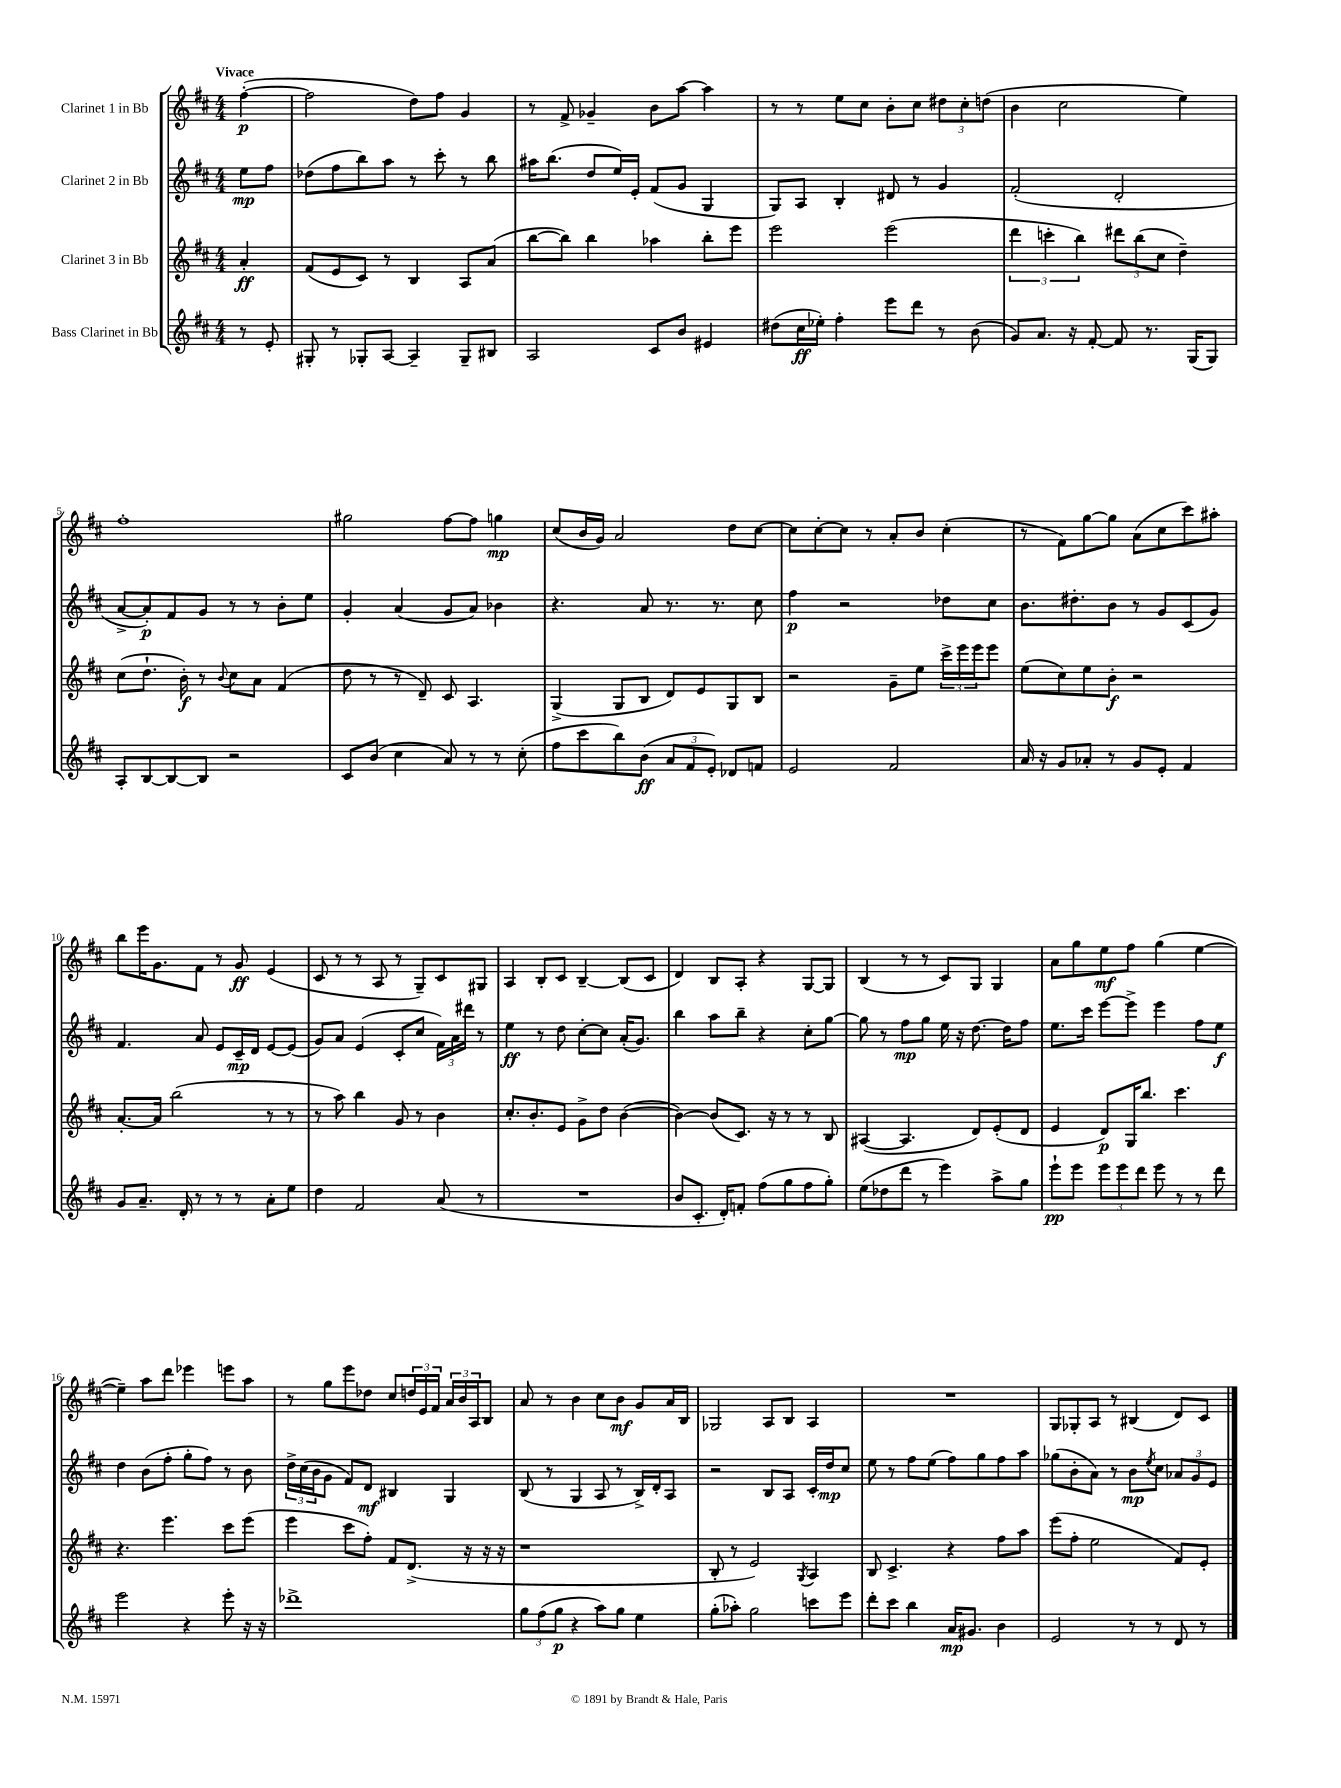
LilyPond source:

<<
\new StaffGroup <<
\new Staff = "s0" \with { instrumentName = "Clarinet 1 in Bb" } {
    \clef treble \key d \major \numericTimeSignature \time 4/4 \partial 4 \tempo "Vivace"
    fis''4~-.\p( |
    fis''2 d''8) fis''8 g'4 |
    r8 fis'8-> ges'4-- b'8 a''8~ a''4 |
    r8 r8 e''8 cis''8 b'8-. cis''8 \tuplet 3/2 { dis''8 cis''8-. d''8( } |
    b'4 cis''2 e''4) |
    fis''1-. |
    gis''2 fis''8~ fis''8 g''4\mp |
    cis''8( b'16 g'16) a'2 d''8 cis''8~ |
    cis''8 cis''8~-. cis''8 r8 a'8-. b'8 cis''4-.( |
    r8 fis'8) g''8~ g''8 a'8( cis''8 cis'''8) ais''8-. |
    b''8 e'''16 g'8. fis'8 r8 g'8\ff e'4( |
    cis'8 r8 r8 a8 r8 g8--) cis'8 gis8 |
    a4 b8-. cis'8 b4~-- b8( cis'8 |
    d'4) b8 a8-. r4 g8~ g8 |
    b4( r8 r8 cis'8) g8 g4 |
    a'8 g''8 e''8\mf fis''8 g''4( e''4~ |
    e''4--) a''8 d'''8 ees'''4 e'''8 a''8 |
    r8 g''8 e'''8 des''8 cis''8 \tuplet 3/2 { d''16 e'16 fis'16 } \tuplet 3/2 { a'16 b'16 a16 } b8 |
    a'8 r8 b'4 cis''8 b'8\mf g'8 a'16 b16 |
    ges2 a8 b8 a4 |
    R1 |
    g8 ges8-. a8 r8 bis4( d'8) cis'8 \bar "|." |
}
\new Staff = "s1" \with { instrumentName = "Clarinet 2 in Bb" } {
    \clef treble \key d \major \numericTimeSignature \time 4/4 \partial 4
    e''8\mp fis''8 |
    des''8( fis''8 b''8) a''8 r8 cis'''8-. r8 b''8 |
    ais''16 b''8.( d''8 e''16) e'16-. fis'8( g'8 g4 |
    g8) a8 b4-. dis'8 r8 g'4 |
    fis'2-.( d'2-. |
    a'8~-> a'8-.\p) fis'8 g'8 r8 r8 b'8-. e''8 |
    g'4-. a'4( g'8 a'8) bes'4 |
    r4. a'8 r8. r8. cis''8 |
    fis''4\p r2 des''8 cis''8 |
    b'8. dis''8.-. b'8 r8 g'8 cis'8( g'8) |
    fis'4. a'8 e'8 cis'16--\mp d'16 e'8~ e'8( |
    g'8) a'8 e'4( cis'8-. cis''8 \tuplet 3/2 { fis'16) a'16 dis'''16 } r8 |
    e''4\ff r8 d''8 cis''8~-. cis''8 a'16-.( g'8.) |
    b''4 a''8 b''8-- r4 cis''8-. g''8~ |
    g''8 r8 fis''8\mp g''8 e''16 r16 d''8.~ d''16 fis''8 |
    e''8. cis'''16 e'''8~ e'''8-> e'''4 fis''8 e''8\f |
    d''4 b'8( fis''8-. g''8-. fis''8) r8 b'8 |
    \tuplet 3/2 { d''16-> cis''16( b'16 } g'8 fis'8) d'8\mf bis4 g4 |
    b8( r8 g4 a8 r8 b16->) d'16-. a8 |
    r2 b8 a8 cis'16-. d''16\mp cis''8 |
    e''8 r8 fis''8 e''8( fis''8) g''8 fis''8 a''8 |
    ges''8( b'8-. a'8) r8 b'8\mp \acciaccatura { e''8 } cis''8 \tuplet 3/2 { aes'8 g'8 e'8 } \bar "|." |
}
\new Staff = "s2" \with { instrumentName = "Clarinet 3 in Bb" } {
    \clef treble \key d \major \numericTimeSignature \time 4/4 \partial 4
    a'4-.\ff |
    fis'8( e'8 cis'8) r8 b4 a8 a'8( |
    b''8~ b''8) b''4 aes''4 b''8-. e'''8 |
    e'''2 e'''2( |
    \tuplet 3/2 { d'''4 c'''4-. b''4) } \tuplet 3/2 { dis'''8 b''8( cis''8 } d''4--) |
    cis''8( d''8.-! b'16-.\f) r8 \appoggiatura { b'8 } cis''8 a'8 fis'4( |
    d''8 r8 r8 d'8--) cis'8 a4. |
    g4->( g8 b8 d'8) e'8 g8 b8 |
    r2 g'8-- e''8 \tuplet 3/2 { cis'''16-> e'''16 e'''16 } e'''8 |
    e''8( cis''8) e''8 b'8-.\f r2 |
    a'8.~-. a'16 b''2( r8 r8 |
    r8 a''8) b''4 g'8 r8 b'4 |
    cis''8.-. b'8.-. e'8 g'8-> d''8 b'4~( |
    b'4~) b'8( cis'8.) r16 r8 r8 b8 |
    ais4~( ais4. d'8) e'8-.( d'8 |
    e'4 d'8\p) g16 b''8. cis'''4. |
    r4. e'''4. cis'''8 e'''8( |
    e'''4 cis'''8 fis''8-.) fis'8 d'8.->( r16 r16 r16 |
    r1 |
    b8-. r8 e'2) \acciaccatura { g8 } a4 |
    b8 cis'4.-> r4 fis''8 a''8 |
    e'''8( fis''8-. e''2 fis'8) e'8-. \bar "|." |
}
\new Staff = "s3" \with { instrumentName = "Bass Clarinet in Bb" } {
    \clef treble \key d \major \numericTimeSignature \time 4/4 \partial 4
    r8 e'8-. |
    gis8-. r8 ges8-. a8~ a4-- ges8-- bis8 |
    a2 cis'8 b'8 eis'4 |
    dis''8( cis''16\ff ees''16-.) fis''4-. e'''8 d'''8 r8 b'8( |
    g'8) a'8. r16 fis'8~-. fis'8 r8. g16( g8) |
    a8-. b8~ b8~ b8 r2 |
    cis'8 b'8( cis''4 a'8) r8 r8 cis''8-.( |
    fis''8 cis'''8 b''8) b'8\ff( \tuplet 3/2 { a'8 fis'8 e'8-.) } des'8 f'8 |
    e'2 fis'2 |
    a'16 r16 g'8 aes'8-. r8 g'8 e'8-. fis'4 |
    g'8 a'8.-- d'16-. r8 r8 r8 a'8-. e''8 |
    d''4 fis'2 a'8( r8 |
    R1 |
    b'8 cis'8.-. d'16-.) f'8-. fis''8( g''8 fis''8 g''8-.) |
    e''8( des''8 d'''8 r8 e'''4) a''8-> g''8 |
    e'''8-!\pp e'''8 \tuplet 3/2 { e'''8 e'''8 d'''8 } e'''8 r8 r8 d'''8 |
    e'''2 r4 e'''8-. r16 r16 |
    des'''1-> |
    \tuplet 3/2 { g''8 fis''8( g''8\p } r4 a''8) g''8 e''4 |
    g''8-.( aes''8-.) g''2 c'''8 e'''8 |
    d'''8-. cis'''8 b''4 a'16\mp gis'8. b'4 |
    e'2 r8 r8 d'8 r8 \bar "|." |
}
>>
>>
